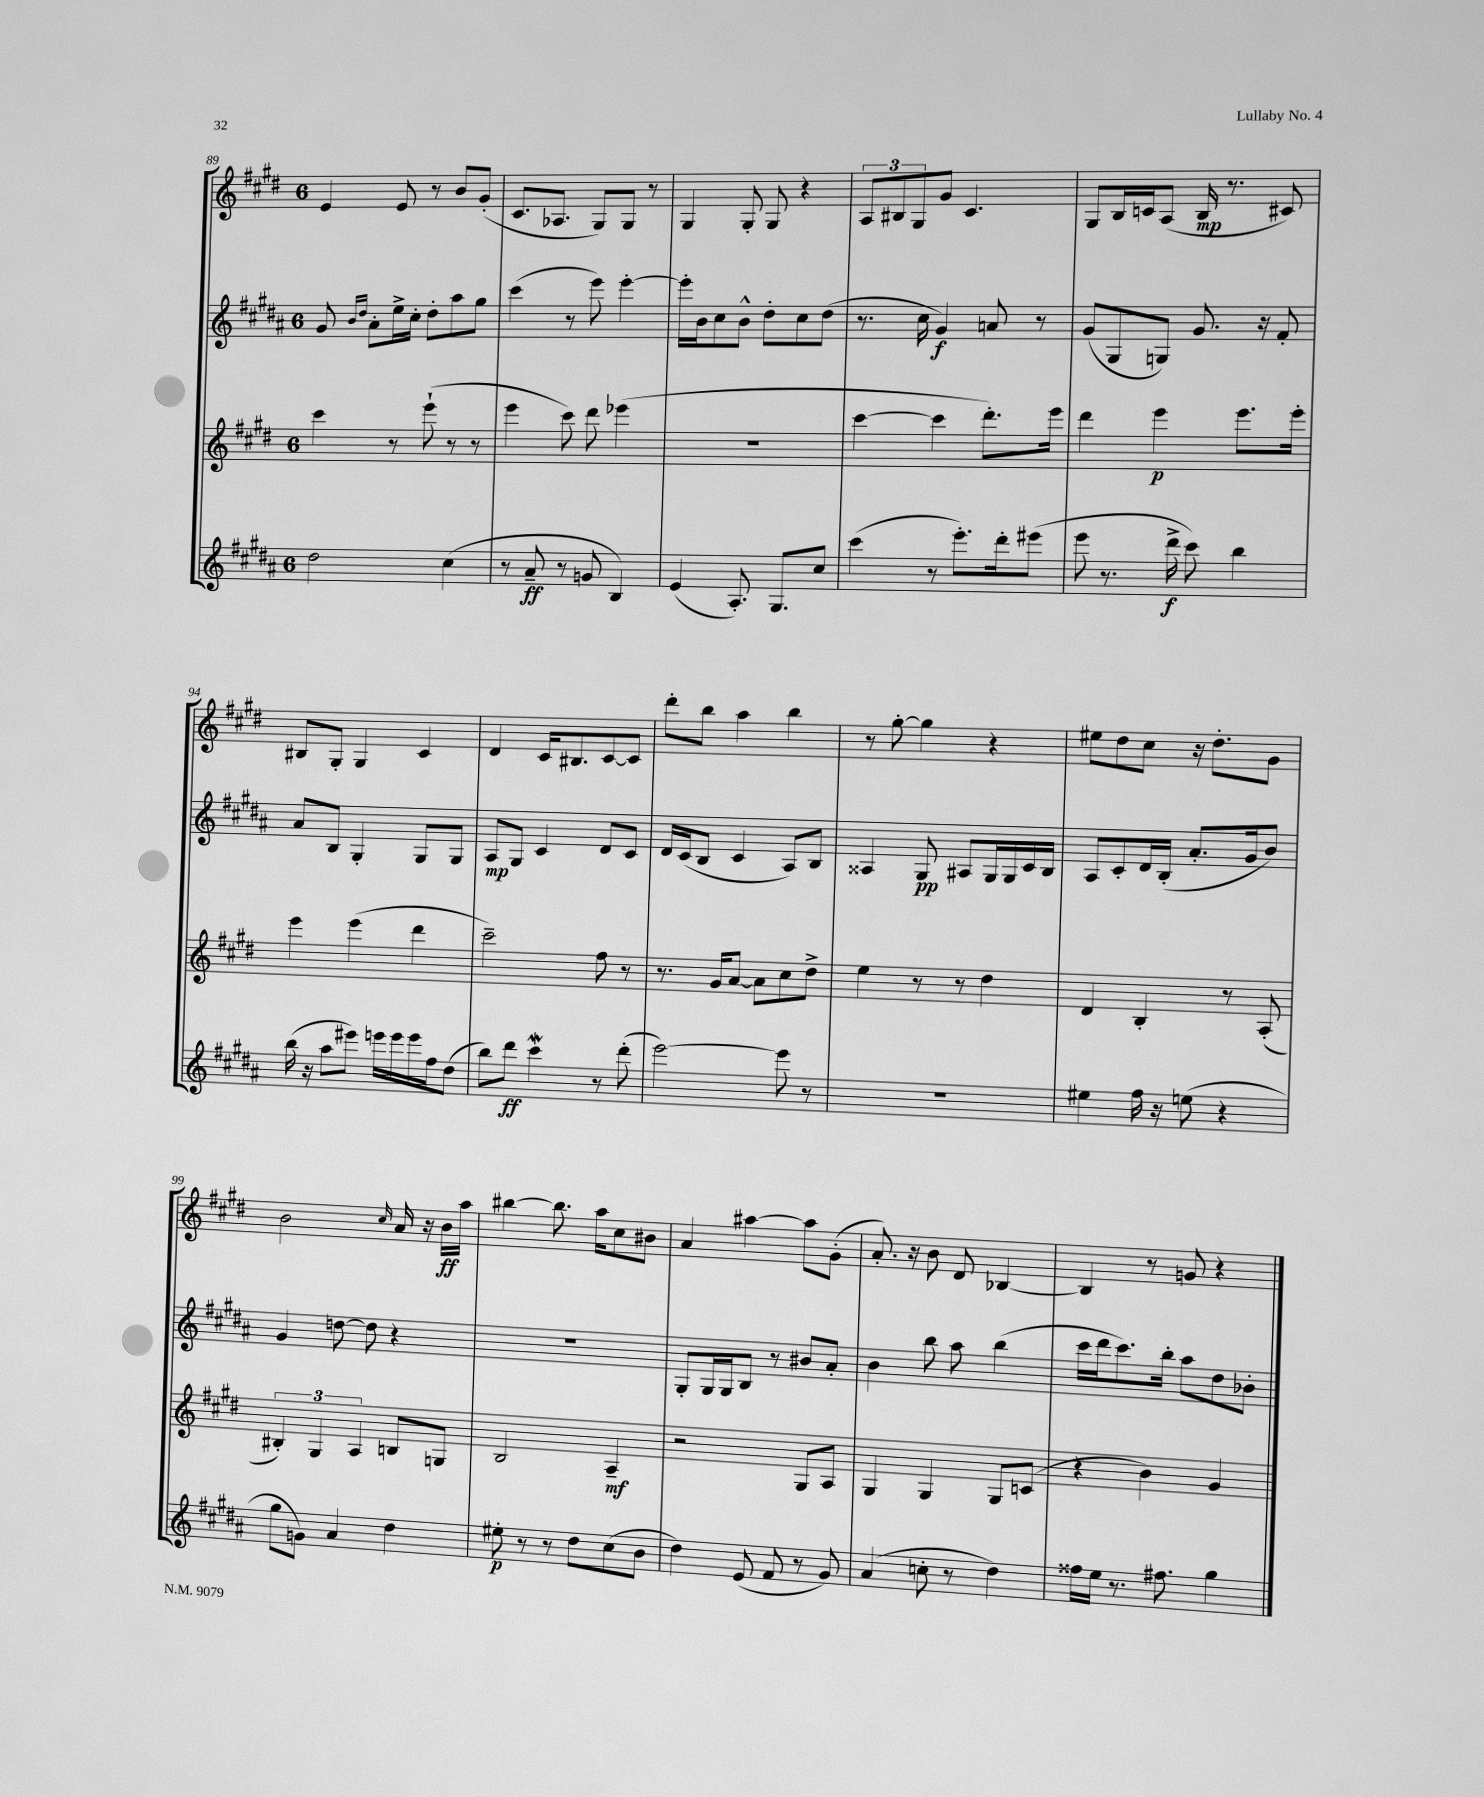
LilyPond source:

<<
\new StaffGroup <<
\new Staff = "s0" {
    \clef treble \key e \major \once \override Staff.TimeSignature.style = #'single-digit \time 6/8
    e'4 e'8 r8 b'8 gis'8-.( |
    cis'8. aes8. gis8) gis8 r8 |
    gis4 gis8-. gis8 r4 |
    \tuplet 3/2 { a8 bis8 gis8 } gis'8 cis'4. |
    gis8 b16 c'16 a8( b16\mp r8. cis'8) |
    bis8 gis8-. gis4 cis'4 |
    dis'4 cis'16 bis8. cis'8~ cis'8 |
    dis'''8-. b''8 a''4 b''4 |
    r8 gis''8~-. gis''4 r4 |
    eis''8 dis''8 cis''8 r16 dis''8.-. gis'8 |
    b'2 \grace { cis''16 } a'16 r16 b'16\ff a''16 |
    bis''4~ bis''8. a''16 cis''8 bis'8 |
    a'4 ais''4~ ais''8 gis'8-.( |
    a'8.-.) r16 b'8 dis'8 bes4~ |
    bes4 r8 g'8 r4 \bar "|." |
}
\new Staff = "s1" {
    \clef treble \key b \major \once \override Staff.TimeSignature.style = #'single-digit \time 6/8
    gis'8 \grace { b'16 dis''16 } ais'8-. e''16-> cis''16-. dis''8-. ais''8 gis''8 |
    cis'''4( r8 e'''8) e'''4~-. |
    e'''16-. b'16 cis''8 b'8-^ dis''8-. cis''8 dis''8( |
    r8. cis''16 gis'4\f) a'8 r8 |
    gis'8( gis8 g8) gis'8. r16 fis'8-. |
    ais'8 b8 gis4-. gis8 gis8 |
    ais8\mp gis8 cis'4 dis'8 cis'8 |
    dis'16 cis'16( b8 cis'4 ais8) b8 |
    aisis4 gis8\pp ais8 gis16 gis16 cis'16 b16 |
    ais8 cis'8-. dis'16 b16-.( ais'8.-. gis'16 b'8) |
    gis'4 d''8~ d''8 r4 |
    R2. |
    gis8-. gis16 gis16 b8 r8 bis'8 ais'8-. |
    b'4 b''8 ais''8 b''4( |
    cis'''16 dis'''16 cis'''8.) b''16-. ais''8 dis''8 bes'8-. \bar "|." |
}
\new Staff = "s2" {
    \clef treble \key e \major \once \override Staff.TimeSignature.style = #'single-digit \time 6/8
    cis'''4 r8 e'''8-!( r8 r8 |
    e'''4 cis'''8) dis'''8 ees'''4( |
    R2. |
    cis'''4~ cis'''4 dis'''8.-.) e'''16 |
    dis'''4 e'''4\p e'''8. e'''16-. |
    e'''4 e'''4( dis'''4 |
    cis'''2--) fis''8 r8 |
    r8. gis'16 a'8~ a'8 cis''8 dis''8-> |
    e''4 r8 r8 dis''4 |
    dis'4 b4-. r8 a8-.( |
    \tuplet 3/2 { bis4-.) gis4 a4 } b8 g8 |
    b2 a4--\mf |
    r2 gis8 a8 |
    gis4 gis4 gis8 c'8( |
    r4 b'4) gis'4 \bar "|." |
}
\new Staff = "s3" {
    \clef treble \key b \major \once \override Staff.TimeSignature.style = #'single-digit \time 6/8
    dis''2 cis''4( |
    r8 ais'8--\ff r8 g'8 b4) |
    e'4( ais8.-.) gis8. cis''8 |
    cis'''4( r8 e'''8.-.) dis'''16-. eis'''8( |
    e'''8 r8. dis'''16->\f cis'''8) b''4 |
    b''16( r16 ais''8 eis'''8) e'''16 e'''16 e'''16 fis''16 dis''8( |
    b''8) dis'''8\ff cis'''4\mordent r8 dis'''8-.( |
    e'''2~) e'''8 r8 |
    R2. |
    eis''4 fis''16 r16 e''8( r4 |
    gis''8 g'8) ais'4 dis''4 |
    eis''8-.\p r8 r8 dis''8 cis''8( b'8 |
    dis''4) e'8( fis'8 r8 gis'8) |
    ais'4( c''8-. r8 dis''4) |
    fisis''16 e''16 r8. fis''8. gis''4 \bar "|." |
}
>>
>>
\layout { \context { \Score currentBarNumber = #89 } }
